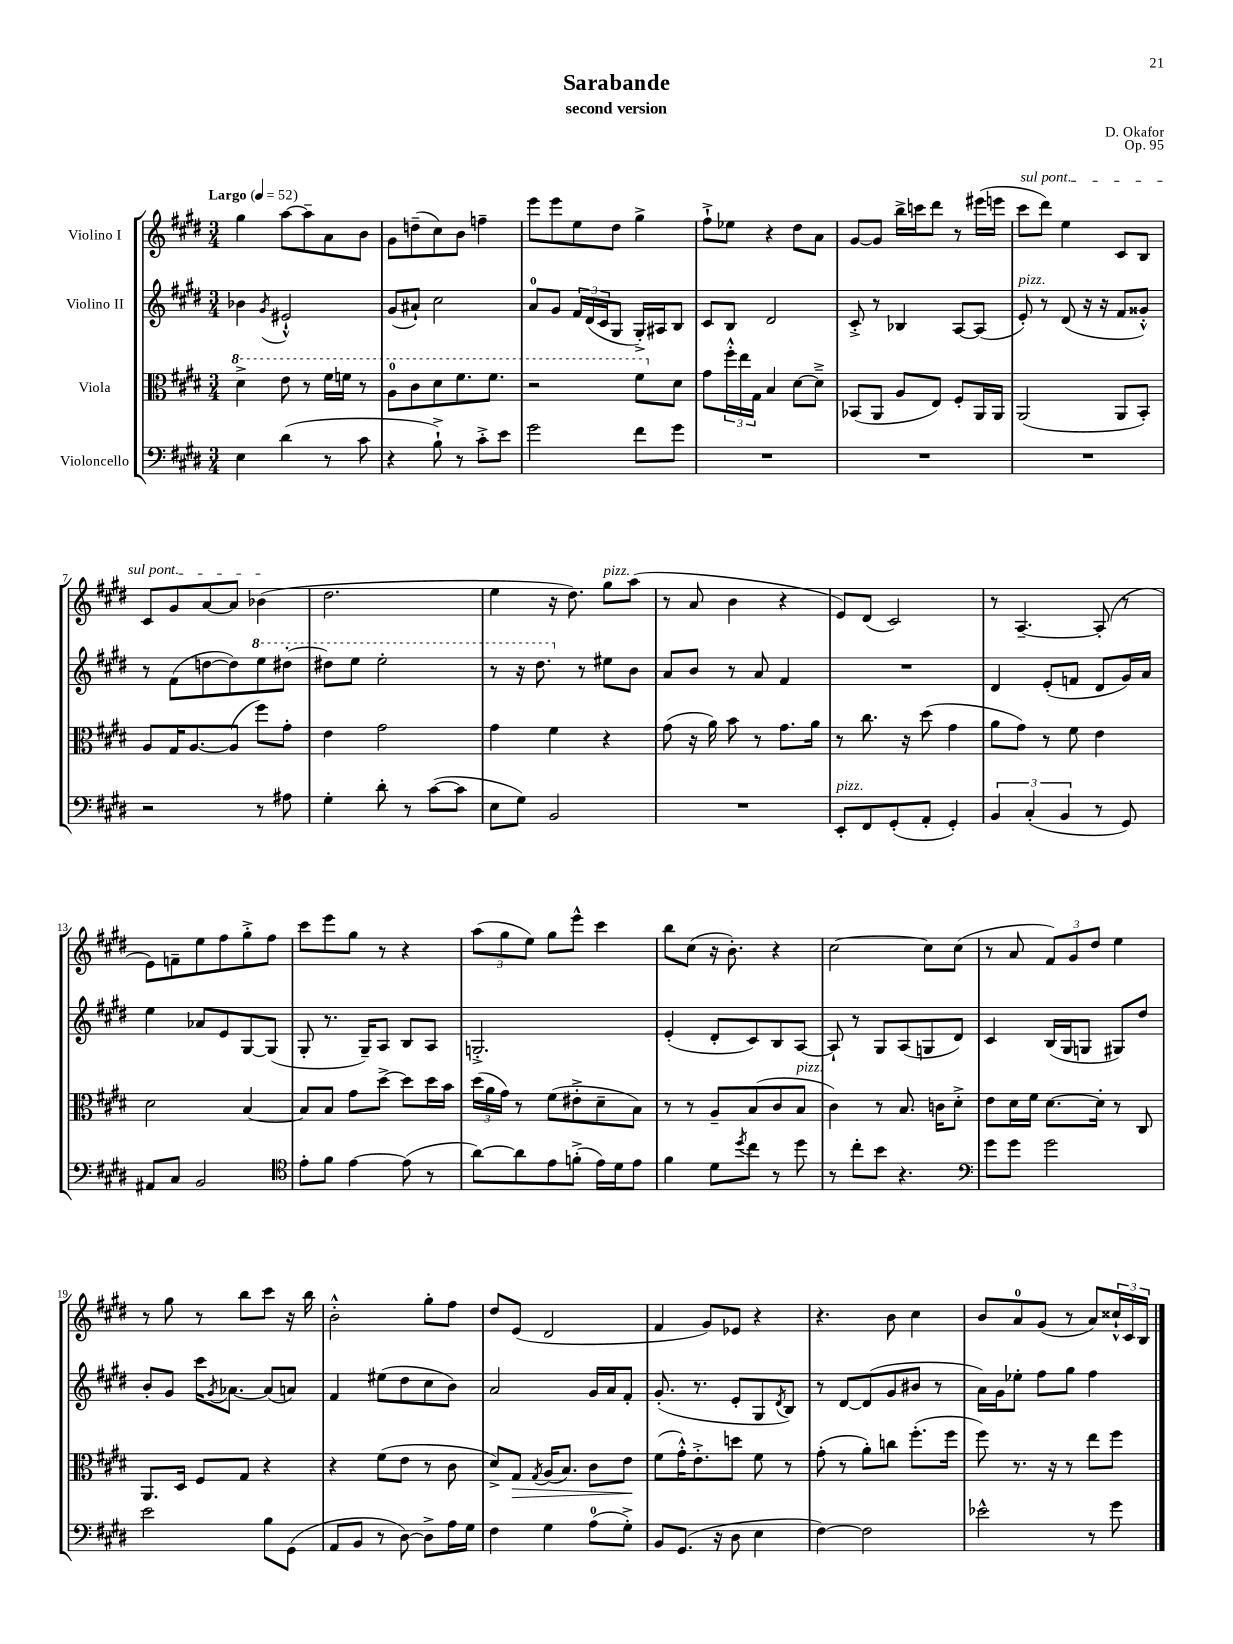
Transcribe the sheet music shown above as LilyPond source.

\header { title = "Sarabande" composer = "D. Okafor" subtitle = "second version" opus = "Op. 95" }
<<
\new StaffGroup <<
\new Staff = "s0" \with { instrumentName = "Violino I" } {
    \clef treble \key e \major \numericTimeSignature \time 3/4 \tempo "Largo" 4 = 52
    gis''4 a''8~ a''8-- a'8 b'8 |
    gis'8 d''8--( cis''8) b'8 f''4-- |
    e'''8 e'''8 e''8 dis''8 gis''4-> |
    fis''8-!-> ees''8 r4 dis''8 a'8 |
    gis'8~ gis'8 b''16-> c'''16 dis'''8 r8 eis'''16( e'''16 |
    \once \override TextSpanner.bound-details.left.text = \markup { \italic "sul pont." } cis'''8\startTextSpan dis'''8) e''4 cis'8 b8 |
    cis'8 gis'8 a'8~ a'8 bes'4\stopTextSpan( |
    dis''2. |
    e''4 r16 dis''8.) gis''8^\markup { \italic "pizz." } a''8( |
    r8 a'8 b'4 r4 |
    e'8) dis'8( cis'2) |
    r8 a4.~-- a8-.( r8 |
    e'8) f'8-- e''8 fis''8 gis''8-.-> fis''8 |
    cis'''8 e'''8 gis''8 r8 r4 |
    \tuplet 3/2 { a''8( gis''8 e''8) } gis''8 e'''8-^ cis'''4 |
    b''8 cis''8( r16 b'8.-.) r4 |
    cis''2~ cis''8 cis''8( |
    r8 a'8 \tuplet 3/2 { fis'8) gis'8 dis''8 } e''4 |
    r8 gis''8 r8 b''8 cis'''8 r16 b''16 |
    b'2-.-^ gis''8-. fis''8 |
    dis''8 e'8( dis'2 |
    fis'4 gis'8) ees'8 r4 |
    r4. b'8 cis''4 |
    b'8 a'8-0 gis'8( r8 a'8) \tuplet 3/2 { cisis''16-!-^ cis'16 b16 } \bar "|." |
}
\new Staff = "s1" \with { instrumentName = "Violino II" } {
    \clef treble \key e \major \numericTimeSignature \time 3/4
    bes'4 \acciaccatura { gis'8 } eis'2-!-^ |
    gis'8( ais'8-!) cis''2 |
    a'8-0 gis'8 \tuplet 3/2 { fis'16 dis'16( cis'16 } gis8 gis16-.->) ais16 b8 |
    cis'8 b8 dis'2 |
    cis'8-.-> r8 bes4 a8~ a8( |
    e'8-.^\markup { \italic "pizz." }) r8 dis'8( r16 r16 fis'8 gisis'8-.-^) |
    r8 fis'8( d''8~ d''8) \ottava #1 e'''8 dis'''!8~-. |
    dis'''!8 e'''8 e'''2-. |
    r8 r16 dis'''8. \ottava #0 r8 eis''8 b'8 |
    a'8 b'8 r8 a'8 fis'4 |
    R2. |
    dis'4 e'8-.( f'8 dis'8 gis'16) a'16 |
    e''4 aes'8 e'8 gis8~ gis8( |
    gis8-. r8. gis16--) a8 b8 a8 |
    g2.-.-> |
    e'4-.( dis'8-. cis'8) b8 a8~ |
    a8-! r8 gis8 a8( g8 dis'8) |
    cis'4 b16( gis16 g8 gis8) dis''8 |
    b'8-. gis'8 cis'''16 \acciaccatura { gis'8 } aes'8.~ aes'8( a'8) |
    fis'4 eis''8( dis''8 cis''8 b'8) |
    a'2 gis'16 a'16 fis'8-. |
    gis'8.-.( r8. e'8-. gis8 \acciaccatura { dis'8 } b8) |
    r8 dis'8~ dis'8( gis'8 bis'8 r8 |
    a'16) gis'16 ees''8-. fis''8 gis''8 fis''4 \bar "|." |
}
\new Staff = "s2" \with { instrumentName = "Viola" } {
    \clef alto \key e \major \numericTimeSignature \time 3/4
    \ottava #1 dis''4-> e''8 r8 fis''16 f''16 r8 |
    a'8-0 cis''8 dis''8 fis''8. fis''8. |
    r2 fis''8 \ottava #0 dis'8 |
    gis'8 \tuplet 3/2 { fis''16-.-^ e''16 gis16 } b4 dis'8~ dis'8---> |
    bes,8( a,8 a8 e8) fis8-. a,16 a,16 |
    a,2( a,8 b,8-.) |
    a8 gis16 a8.~ a8( fis''8) gis'8-. |
    e'4 gis'2 |
    gis'4 fis'4 r4 |
    gis'8( r16 a'16) b'8 r8 gis'8. a'16 |
    r8 cis''8. r16 dis''8( gis'4 |
    a'8 gis'8) r8 fis'8 e'4 |
    dis'2 b4~ |
    b8 b8 gis'8 dis''8~-> dis''8 dis''16 b'16 |
    \tuplet 3/2 { dis''16( a'16 gis'16) } r8 fis'8( eis'8-.-> dis'8-- b8) |
    r8 r8 a8-- b8( cis'8 b8^\markup { \italic "pizz." } |
    cis'4) r8 b8. c'16 dis'8-.-> |
    e'8 dis'16 fis'16 dis'8.~ dis'16-. r8 cis8 |
    a,8. dis16 fis8 gis8 r4 |
    r4 fis'8( e'8 r8 cis'8 |
    dis'8->) gis8\> \acciaccatura { gis8 } a16( b8.) cis'8 e'8\! |
    fis'8( gis'16-.-^) e'8.-.-> d''8 fis'8 r8 |
    gis'8-.( r8 a'8-.) c''8 fis''8.-.( fis''16 |
    fis''8) r8. r16 r8 e''8 fis''8 \bar "|." |
}
\new Staff = "s3" \with { instrumentName = "Violoncello" } {
    \clef bass \key e \major \numericTimeSignature \time 3/4
    e4 dis'4( r8 cis'8 |
    r4 b8-!->) r8 cis'8-.-> e'8 |
    gis'2 fis'8 gis'8 |
    R2. |
    R2. |
    R2. |
    r2 r8 ais8 |
    gis4-. dis'8-. r8 cis'8~( cis'8 |
    e8 gis8) b,2 |
    R2. |
    e,8-.^\markup { \italic "pizz." } fis,8 gis,8-.( a,8-. gis,4-.) |
    \tuplet 3/2 { b,4 cis4-.( b,4 } r8 gis,8) |
    ais,8 cis8 b,2 |
    \clef tenor e'8-. fis'8 e'4~ e'8( r8 |
    a'8~) a'8 e'8 f'8-.->( e'16) dis'16 e'8 |
    fis'4 dis'8 \acciaccatura { dis''8 } cis''8 r8 dis''8 |
    r8 cis''8-. b'8 r4. |
    \clef bass gis'8 gis'8 gis'2 |
    e'2 b8 gis,8( |
    a,8 b,8 r8 dis8~) dis8-> a16 gis16 |
    fis4 gis4 a8-0( gis8-.->) |
    b,8 gis,8.( r16 dis8 e4 |
    fis4~) fis2 |
    ees'2-^ r8 gis'8 \bar "|." |
}
>>
>>
